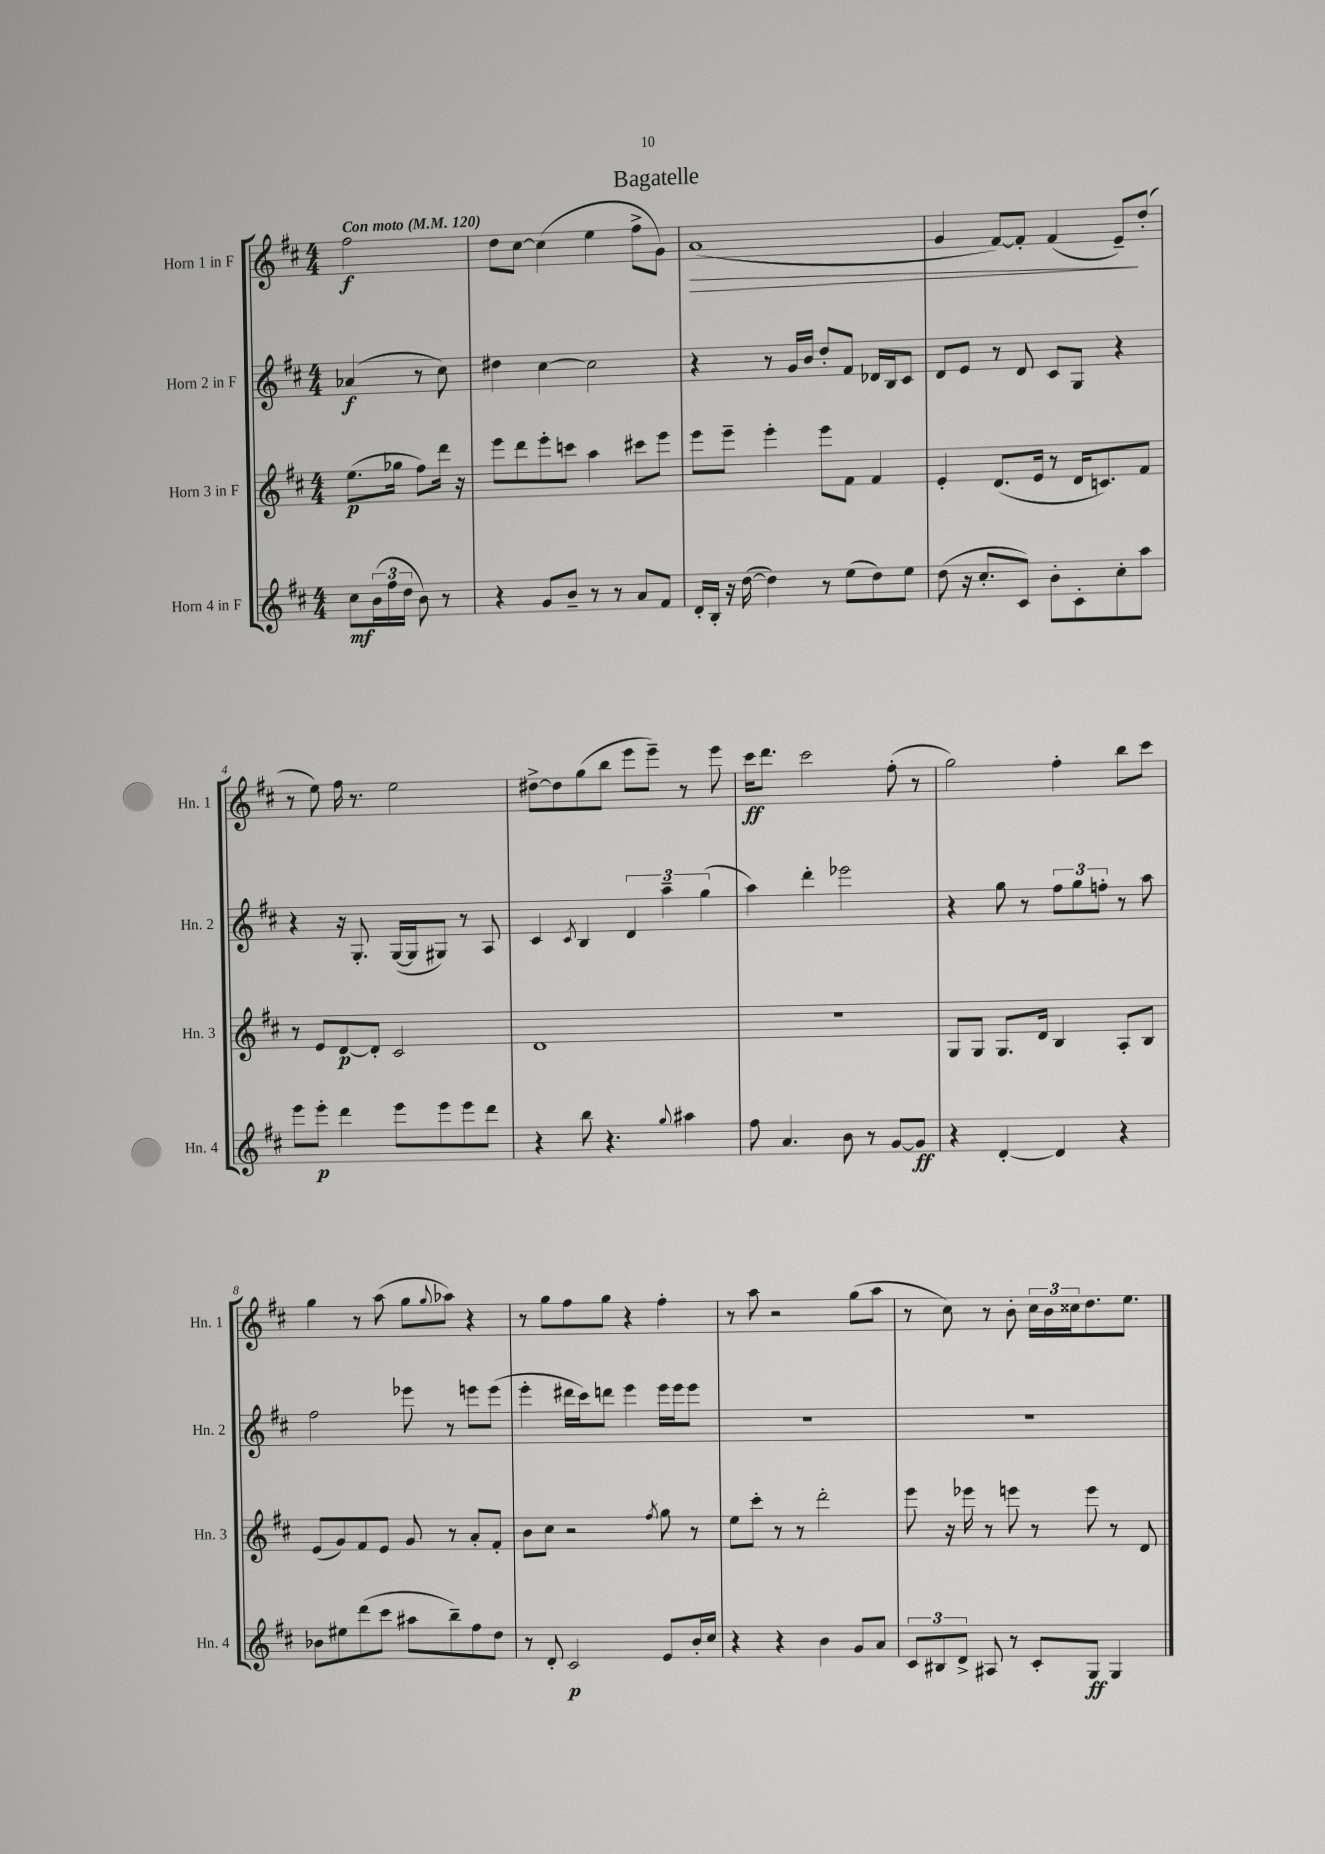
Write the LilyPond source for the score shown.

\header { title = "Bagatelle" }
<<
\new StaffGroup <<
\new Staff = "s0" \with { instrumentName = "Horn 1 in F" shortInstrumentName = "Hn. 1" } {
    \clef treble \key d \major \numericTimeSignature \time 4/4 \partial 2 \tempo "Con moto" 4 = 120
    fis''2\f |
    d''8 cis''8~ cis''4( e''4 fis''8-> g'8) |
    a'1\>( |
    g'4 fis'8~) fis'8-. fis'4( e'8--\!) d''8-.( |
    r8 e''8) fis''16 r8. e''2 |
    dis''8~-> dis''8 g''8( b''8 e'''8 e'''8--) r8 e'''8 |
    cis'''16\ff d'''8. cis'''2 fis''8-.( r8 |
    g''2) fis''4-. b''8 cis'''8 |
    g''4 r8 a''8( g''8 \appoggiatura { g''8 } aes''8) r4 |
    r8 g''8 fis''8 g''8 r4 fis''4-. |
    r8 a''8 r2 g''8( a''8 |
    r8 cis''8) r8 b'8-. \tuplet 3/2 { cis''16 b'16 cisis''16 } d''8. e''8. \bar "|." |
}
\new Staff = "s1" \with { instrumentName = "Horn 2 in F" shortInstrumentName = "Hn. 2" } {
    \clef treble \key d \major \numericTimeSignature \time 4/4 \partial 2
    aes'4\f( r8 cis''8) |
    dis''4 cis''4~ cis''2 |
    r4 r8 g'16 b'16 d''8-. fis'8 des'16 b16 cis'8 |
    d'8 e'8 r8 d'8 cis'8 g8 r4 |
    r4 r16 g8.-. g16~( g16 gis8) r8 a8 |
    cis'4 \acciaccatura { cis'8 } b4 \tuplet 3/2 { d'4 a''4-- g''4( } |
    a''4) d'''4-. ees'''2 |
    r4 g''8 r8 \tuplet 3/2 { fis''8 g''8 f''8-. } r8 a''8 |
    fis''2 ees'''8 r8 e'''8 e'''8( |
    e'''4-. dis'''16 cis'''16) d'''8 e'''4 e'''16 e'''16 e'''8 |
    R1 |
    R1 \bar "|." |
}
\new Staff = "s2" \with { instrumentName = "Horn 3 in F" shortInstrumentName = "Hn. 3" } {
    \clef treble \key d \major \numericTimeSignature \time 4/4 \partial 2
    e''8.\p( ges''16 fis''8) d'''16 r16 |
    e'''8 d'''8 e'''8-. c'''8 a''4 cis'''8 e'''8 |
    e'''8 e'''8-- e'''4-. e'''8 fis'8 fis'4 |
    e'4-. d'8.( e'16 r8 d'16 c'8.) fis'8 |
    r8 e'8 d'8~\p d'8-. cis'2 |
    d'1 |
    R1 |
    g8 g8 g8. d'16 b4 a8-. b8 |
    e'8( g'8) fis'8 e'8 g'8 r8 a'8-. fis'8-. |
    b'8 cis''8 r2 \acciaccatura { fis''8 } g''8 r8 |
    e''8 cis'''8-. r8 r8 d'''2-. |
    e'''8 r16 ees'''16 r8 e'''8 r8 e'''8 r8 d'8 \bar "|." |
}
\new Staff = "s3" \with { instrumentName = "Horn 4 in F" shortInstrumentName = "Hn. 4" } {
    \clef treble \key d \major \numericTimeSignature \time 4/4 \partial 2
    cis''8\mf \tuplet 3/2 { b'16( fis''16 d''16 } b'8) r8 |
    r4 g'8 b'8-- r8 r8 a'8 fis'8 |
    d'16-. b16-. r16 d''16~( d''4) r8 e''8( d''8) e''8 |
    d''8( r16 cis''8.-. cis'8) b'8-. cis'8-. cis''8-. a''8 |
    e'''8 e'''8-.\p d'''4 e'''8 e'''8 e'''8 d'''8 |
    r4 b''8 r4. \appoggiatura { g''8 } ais''4 |
    fis''8 a'4. b'8 r8 g'8~ g'8\ff |
    r4 d'4~-. d'4 r4 |
    bes'8 eis''8 d'''8( cis'''8 ais''8 b''8--) fis''8 d''8 |
    r8 d'8-. cis'2\p e'8 b'16-. cis''16 |
    r4 r4 b'4 g'8 a'8 |
    \tuplet 3/2 { cis'8 bis8 d'8-> } ais8 r8 cis'8-. g8\ff g4 \bar "|." |
}
>>
>>
